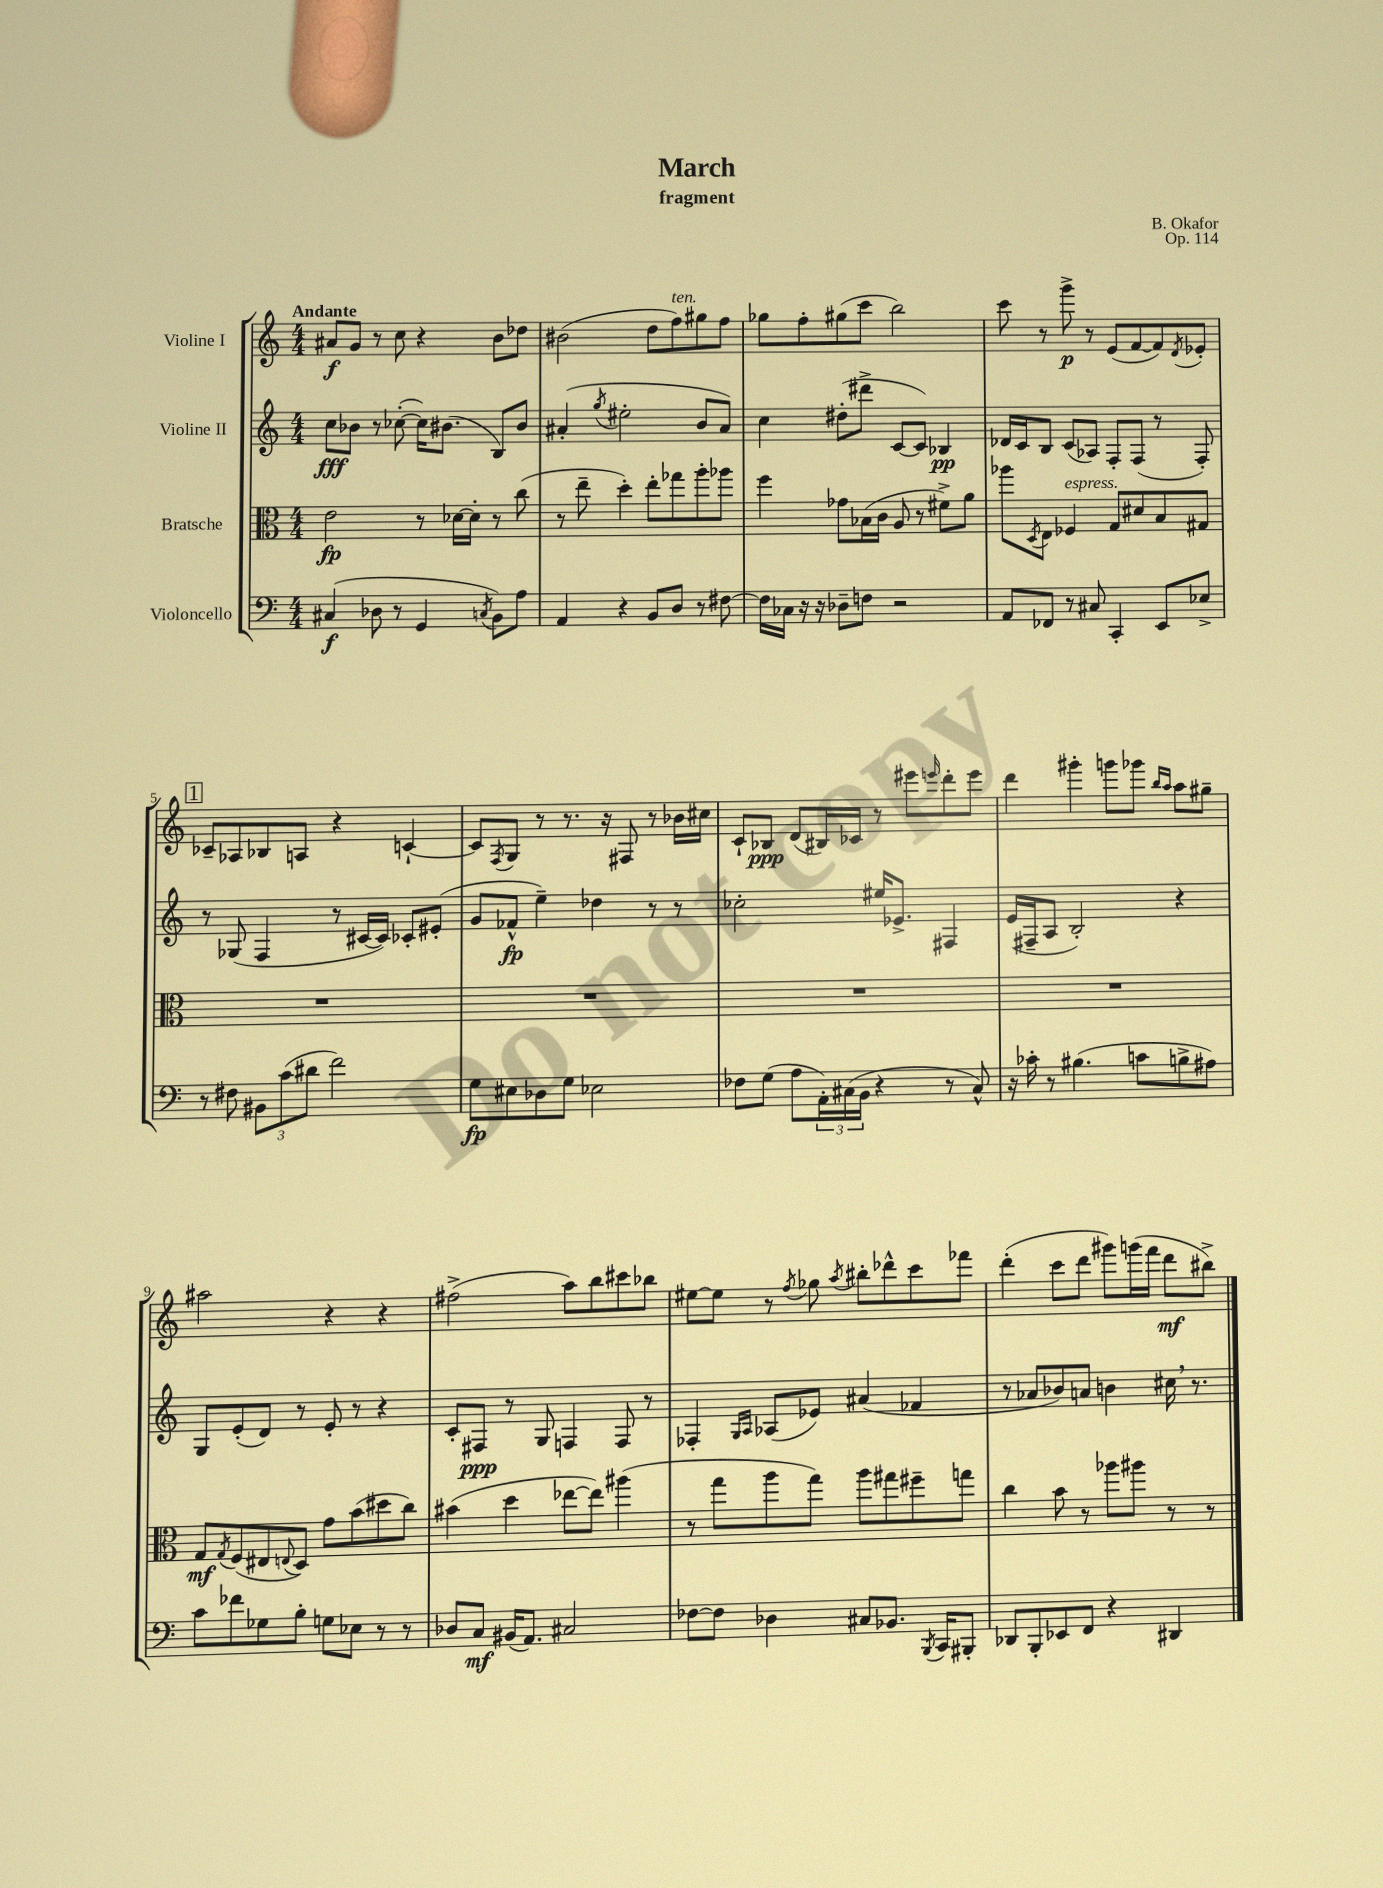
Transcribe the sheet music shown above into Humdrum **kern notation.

**kern	**kern	**kern	**kern
*staff4	*staff3	*staff2	*staff1
*clefF4	*clefC3	*clefG2	*clefG2
*k[]	*k[]	*k[]	*k[]
*M4/4	*M4/4	*M4/4	*M4/4
(4C#	2e	8cc	8a#
.	.	8b-	8g
8D-	.	8r	8r
8r	.	([8cc-'	8cc
4GG	8r	16cc-])	4r
.	.	(8.b#	.
.	[16d-	.	.
.	16d-']	.	.
8qC	.	.	.
8BB)	8r	8B)	8b
8A	(8cc	8b#	8dd-
=	=	=	=
4AA	8r	(4a#'	(2b#
.	8ee~	.	.
.	.	8qgg	.
4r	4dd')	2ee#'	.
8BB	8ee'	.	8dd
8D	8gg-	.	8ff)
8r	8aa'	8b	8gg#
[8F#	8aa-	8a#)	8ff
=	=	=	=
16F#]	4ff	4cc	8gg-
16C-	.	.	.
16r	.	.	8ff'
16r	.	.	.
8D-~	8g-	(8dd#'	(8gg#
8F	(16B-	8ddd#^	8ccc
.	16c	.	.
2r	8A	[8c	2bb)
.	8r	8c])	.
.	8f#^)	4B-	.
.	8a	.	.
=	=	=	=
8AA	8aa-	16d-	8ccc
.	.	16c	.
.	8qD	.	.
8FF-	8E	8B	8r
8r	4F-	(8c	8ggg^
8C#	.	8A-)	8r
4CC'	8G	8F'	(8e
.	8d#	(8F	[8f
8EE	8B	8r	8f])
.	.	.	8qd
8E-^	8G#	8F')	8e-'
=	=	=	=
8r	1r	8r	8c-~
8F#	.	(8G-	8A-
12BB#	.	4F	8B-
(12c	.	.	.
.	.	.	8A
12d#	.	.	.
2f)	.	8r	4r
.	.	[16c#	.
.	.	16c#])	.
.	.	8c-'	[4c`
.	.	(8e#'	.
=	=	=	=
8G	1r	8g	8c]
.	.	.	8qF
8E#	.	8f-^^	8G
8D-	.	4ee~)	8r
8G	.	.	8.r
2E-	.	4dd-	.
.	.	.	16r
.	.	.	8F#
.	.	8r	8r
.	.	8r	16b-
.	.	.	16cc#
=	=	=	=
8F-	1r	2cc-'	8c`
(8G	.	.	8B-
8A	.	.	(8d
24AA')	.	.	16B#)
(24C#	.	.	.
.	.	.	16c-
24BB	.	.	.
4r	.	16ee#	8r
.	.	8.e-^	.
.	.	.	8eee#
.	.	.	16qqeee
8r	.	4F#	8ddd'
8C#^^)	.	.	8eee
=	=	=	=
16r	1r	(16e	4ddd
16c-'	.	16F#~	.
8r	.	8A	.
(4.B#	.	2B')	4ggg#'
.	.	.	8ggg
8c	.	.	8ggg-
.	.	.	16qqbb
.	.	.	16qqaa
8B^	.	4r	8aa
8A#)	.	.	8gg#~
=	=	=	=
8c	8G	8G	2aa#
.	8qG	.	.
8f-	(8F	(8e'	.
8G-	8E#	8d)	.
.	8qqE	.	.
8B'	8D)	8r	.
8G	8g	8e'	4r
8E-	(8b	8r	.
8r	8dd#	4r	4r
8r	8cc)	.	.
=	=	=	=
8D-	(4b#	8c'	(2ff#^
8C	.	8F#	.
(16BB#	4dd	8r	.
8.AA)	.	.	.
.	.	8G	.
2C#	[8ee-	4F	8aa)
.	8ee-])	.	8bb
.	(4aa#	8F	8ccc#
.	.	8r	8bb-
=	=	=	=
[8F-	8r	4F-'	[8ee#
8F-]	8gg	.	8ee#]
.	.	16qqG	.
.	.	16qqA	.
4D-	8aa	(8A-	8r
.	.	.	8qff
.	8gg)	8e-)	8gg-
.	.	.	8qaa
8C#	8aa	(4a#	8bb#'
8.BB-	8gg#	.	8ddd-^^
.	8ff#~	4f-	8ccc
8qBBB	.	.	.
16CC	.	.	.
8BBB#'	8gg	.	8fff-
=	=	=	=
8DD-	4cc	8r	(4ddd'
8BBB'	.	8a-	.
8EE-	8b	8b-)	8ccc
8FF	8r	8a	8ddd
4r	8aa-	4b	8ggg#)
.	8aa#	.	(16ggg
.	.	.	16fff
4DD#	8r	16cc#	8ddd
.	.	8.r	.
.	8r	.	8bb#^)
==	==	==	==
*-	*-	*-	*-
